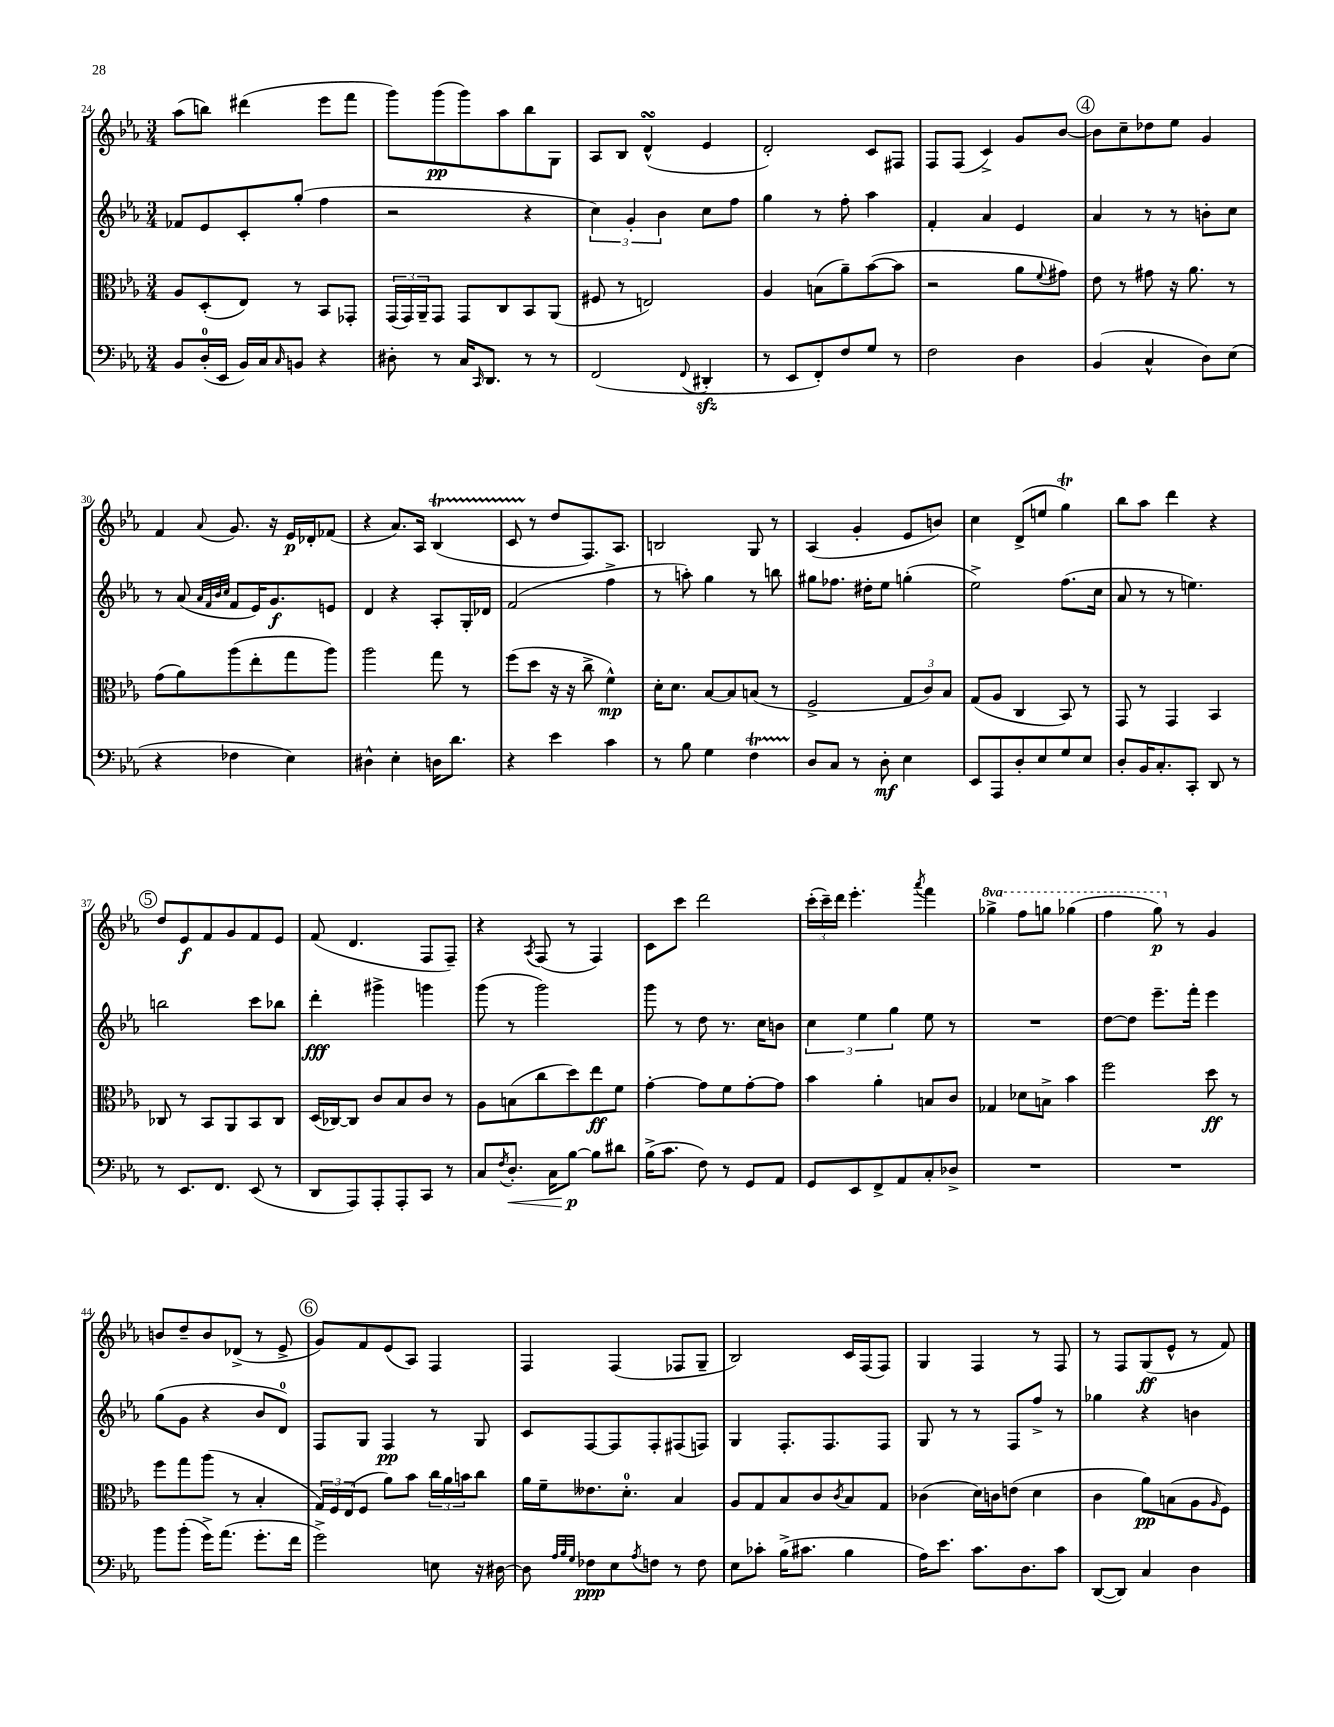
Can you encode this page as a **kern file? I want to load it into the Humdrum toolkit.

**kern	**kern	**kern	**kern
*staff4	*staff3	*staff2	*staff1
*clefF4	*clefC3	*clefG2	*clefG2
*k[b-e-a-]	*k[b-e-a-]	*k[b-e-a-]	*k[b-e-a-]
*M3/4	*M3/4	*M3/4	*M3/4
8BB-/L	8A-/L	8f-/L	(8aa-\L
(16D'/L	(8D'/	8e-/	8bb\J)
16EE-/JJ	.	.	.
16BB-/LL)	8E-/J)	8c'/	(4ddd#\
16C/J	.	.	.
16qqC/	.	.	.
8BB/J	8r	(8gg'/J	.
4r	8BB-/L	4ff\	8eee-\L
.	8GG-'/J	.	8fff\J
=	=	=	=
8D#'\	(24GG/LL	2r	8ggg\L)
.	24GG/)	.	.
.	24AA-~/J	.	.
8r	8GG/J	.	(8ggg\
16C/LK	8GG/L	.	8ggg\)
16qqCC/	.	.	.
8.DD/J	.	.	.
.	8C/	.	8aa-\
8r	8BB-/	4r	8bb-\
8r	(8AA-/J	.	8G\J
=	=	=	=
(2FF/	8F#/	6cc\)	8A-/L
.	8r	.	8B-/J
.	.	6g'/	.
.	2E/)	.	(4d^^/
.	.	6b-\	.
8qqFF/	.	.	.
4DD#'/	.	8cc\L	4e-/
.	.	8ff\J	.
=	=	=	=
8r	4A-/	4gg\	2d'/)
8EE-/L	.	.	.
8FF'/)	(8B\L	8r	.
8F/	8a-~\)	8ff'\	.
8G/J	([8b-\	4aa-\	8c/L
8r	8b-\]J	.	8F#/J
=	=	=	=
2F\	2r	4f'/	8F/L
.	.	.	(8F/J
.	.	4a-/	4c^/)
4D\	8a-\L	4e-/	8g/L
.	8qqf/	.	.
.	8g#\J)	.	[8b-/J
=	=	=	=
(4BB-/	8e-\	4a-/	8b-\]L
.	8r	.	8cc~\
4C^^/	8g#\	8r	8dd-\
.	16r	8r	8ee-\J
.	8.a-\	.	.
8D\L)	.	8b'\L	4g/
(8E-\J	8r	8cc\J	.
=	=	=	=
4r	(8g\L	8r	4f/
.	8a-\)	(8a-/	.
.	.	32qqa-/LLL	.
.	.	32qqf/	.
.	.	32qqb-/	.
.	.	32qqcc/JJJ	8qqa-/
4F-\	(8aa-\	8f/L	8.g/
.	8ee-'\	16e-/K)	.
.	.	8.g/	16r
4E-\)	8gg\	.	16e-/LL
.	.	.	16d-'/J
.	8aa-\J)	8e/J	(8f-/J
=	=	=	=
4D#^^\	2aa-\	4d/	4r
4E-'\	.	4r	8.a-/L)
.	.	.	16A-/Jk
16D\LK	8gg\	8A-'/L	(4B-/
8.d\J	.	.	.
.	8r	16G'/L	.
.	.	16d-/JJ	.
=	=	=	=
4r	(8ff\L	(2f/	8c/
.	8dd\J	.	8r
4e-\	16r	.	8dd/L
.	16r	.	.
.	8cc^\	.	8.F/)
4c\	4f^^\)	4ff^\	.
.	.	.	8.A-/J
=	=	=	=
8r	16d'\LK	8r	2B/
.	8.d\J	.	.
8B-\	.	8aa'\)	.
4G\	[8B-/L	4gg\	.
.	8B-/]	.	.
4F\	(8B/J	8r	8G/
.	8r	8bb\	8r
=	=	=	=
8D/L	2F^/	8gg#\L	(4A-/
8C/J	.	8.ff-\J	.
8r	.	.	4g'/
.	.	16dd#'\LK	.
8D'\	.	8ee-\J	.
4E-\	12G/L	(4gg'\	8e-/L
.	12c/)	.	.
.	.	.	8b/J)
.	12B-/J	.	.
=	=	=	=
8EE-/L	(8G/L	2ee-^\)	4cc\
8AAA-/	8A-/J	.	.
8D'/	4C/	.	(8d^/L
8E-/	.	.	8ee/J
8G/	8BB-/)	(8.ff\L	4gg\)
8E-/J	8r	.	.
.	.	16cc\Jk	.
=	=	=	=
8D'/L	8GG/	8a-/	8bb-\L
16BB-/K	8r	8r	8aa-\J
8.C'/	.	.	.
.	4GG/	8r	4ddd\
8CC'/J	.	4.ee\)	.
8DD/	4BB-/	.	4r
8r	.	.	.
=	=	=	=
8r	8C-/	2bb\	8dd/L
8.EE-/L	8r	.	8e-/
.	8BB-/L	.	8f/
8.FF/J	.	.	.
.	8AA-/	.	8g/
(8EE-/	8BB-/	8ccc\L	8f/
8r	8C-/J	8bb-\J	8e-/J
=	=	=	=
8DD/L	(16D/LL	4ddd'\	(8f/
.	[16C-/J)	.	.
8AAA-/)	8C-/]J	.	4.d/
8AAA-'/	8c/L	4ggg#^\	.
8AAA-'/	8B-/	.	.
8CC/J	8c/J	4ggg\	8F/L
8r	8r	.	8F~/J)
=	=	=	=
8C/L	8A-\L	(8ggg\	4r
8qF/	.	.	.
8.D'/J	(8B\	8r	.
.	.	.	8qA-/
.	8cc\	2ggg\)	(8F/
16C\LK	.	.	.
[8B-\J	8dd\)	.	8r
8B-\]L	8ee-\	.	4F/)
8d#\J	8f\J	.	.
=	=	=	=
(16B-^\LK	[4g'\	8ggg\	8c\L
8.c\J	.	.	.
.	.	8r	8ccc\J
8F\)	8g\]L	8dd\	2ddd\
8r	8f\	8.r	.
8GG/L	[8g'\	.	.
.	.	16cc\LK	.
8AA-/J	8g\]J	8b\J	.
=	=	=	=
8GG/L	4b-\	6cc\	(24ccc'\LL
.	.	.	24ccc~\)
.	.	.	24ddd\JJ
8EE-/	.	.	4.eee-'\
.	.	6ee-\	.
8FF^/	4a-'\	.	.
.	.	6gg\	.
8AA-/	.	.	.
.	.	.	8qaaa-/
8C'/	8B/L	8ee-\	4fff\
8D-^/J	8c/J	8r	.
=	=	=	=
2.r	4G-/	2.r	4ggg-^\
.	8d-\L	.	8fff\L
.	8B^\J	.	8ggg\J
.	4b-\	.	(4ggg-\
=	=	=	=
2.r	2ff\	[8dd\L	4fff\
.	.	8dd\]J	.
.	.	8.eee-~\L	8ggg\)
.	.	.	8r
.	.	16fff'\Jk	.
.	8dd\	4eee-\	4g/
.	8r	.	.
=	=	=	=
8b-\L	8ff\L	(8gg\L	8b/L
(8b-'\J	8gg\	8g\J	8dd~/
16g^\LK)	(8aa-\J	4r	8b/
(8.a-\J	.	.	.
.	8r	.	(8d-^/J
8.g'\L	4B-'/	8b-/L	8r
.	.	8d/J)	8e-^/
16f\Jk	.	.	.
=	=	=	=
2g^\)	24G/LL)	8F/L	8g/L)
.	24F/	.	.
.	(24E-/J	.	.
.	8F/J	8G/J	8f/
.	8a-\L)	4F/	(8e-/
.	8b-\J	.	8A-/J)
8E\	24cc\LL	8r	4F/
.	24a-\	.	.
.	24b\J	.	.
16r	8cc\J	8G/	.
[16D#\	.	.	.
=	=	=	=
8D#\]	16a-\LL	8c/L	4F/
.	16f~\J	.	.
32qqA-/LLL	.	.	.
32qqB-/	.	.	.
32qqG/JJJ	.	.	.
8F-\L	8.e--\	[8F/	.
8E-\	.	8F/]	(4F/
.	8.d'\J	.	.
8qA-/	.	.	.
8F\J	.	8F'/	.
8r	4B-/	(8F#/	8F-/L
8F\	.	8F/J)	8G~/J
=	=	=	=
8E-\L	8A-/L	4G/	2B-/)
8c-'\J	8G/	.	.
(16B-^\LK	8B-/	8.F'/L	.
8.c#\J	.	.	.
.	8c/	.	.
.	.	8.F/	.
.	8qc/	.	.
4B-\	8B-/	.	16c/LL
.	.	.	(16F/J
.	8G/J	8F/J	8F/J)
=	=	=	=
16A-\LK)	(4c-\	8G/	4G/
8.e-\J	.	.	.
.	.	8r	.
8.c\L	16d\LL)	8r	4F/
.	16c\J	.	.
.	(8e\J	8F/L	.
8.D\	.	.	.
.	4d\	8ff^/J	8r
8c\J	.	8r	8F/
=	=	=	=
([8DD/L	4c\	4gg-\	8r
8DD/]J)	.	.	8F/L
4C/	8a-\L)	4r	(8G/
.	(8B\	.	8e-^^/J
4D\	8A-\	4b\	8r
.	16qqA-/	.	.
.	8F\J)	.	8f/)
==	==	==	==
*-	*-	*-	*-
